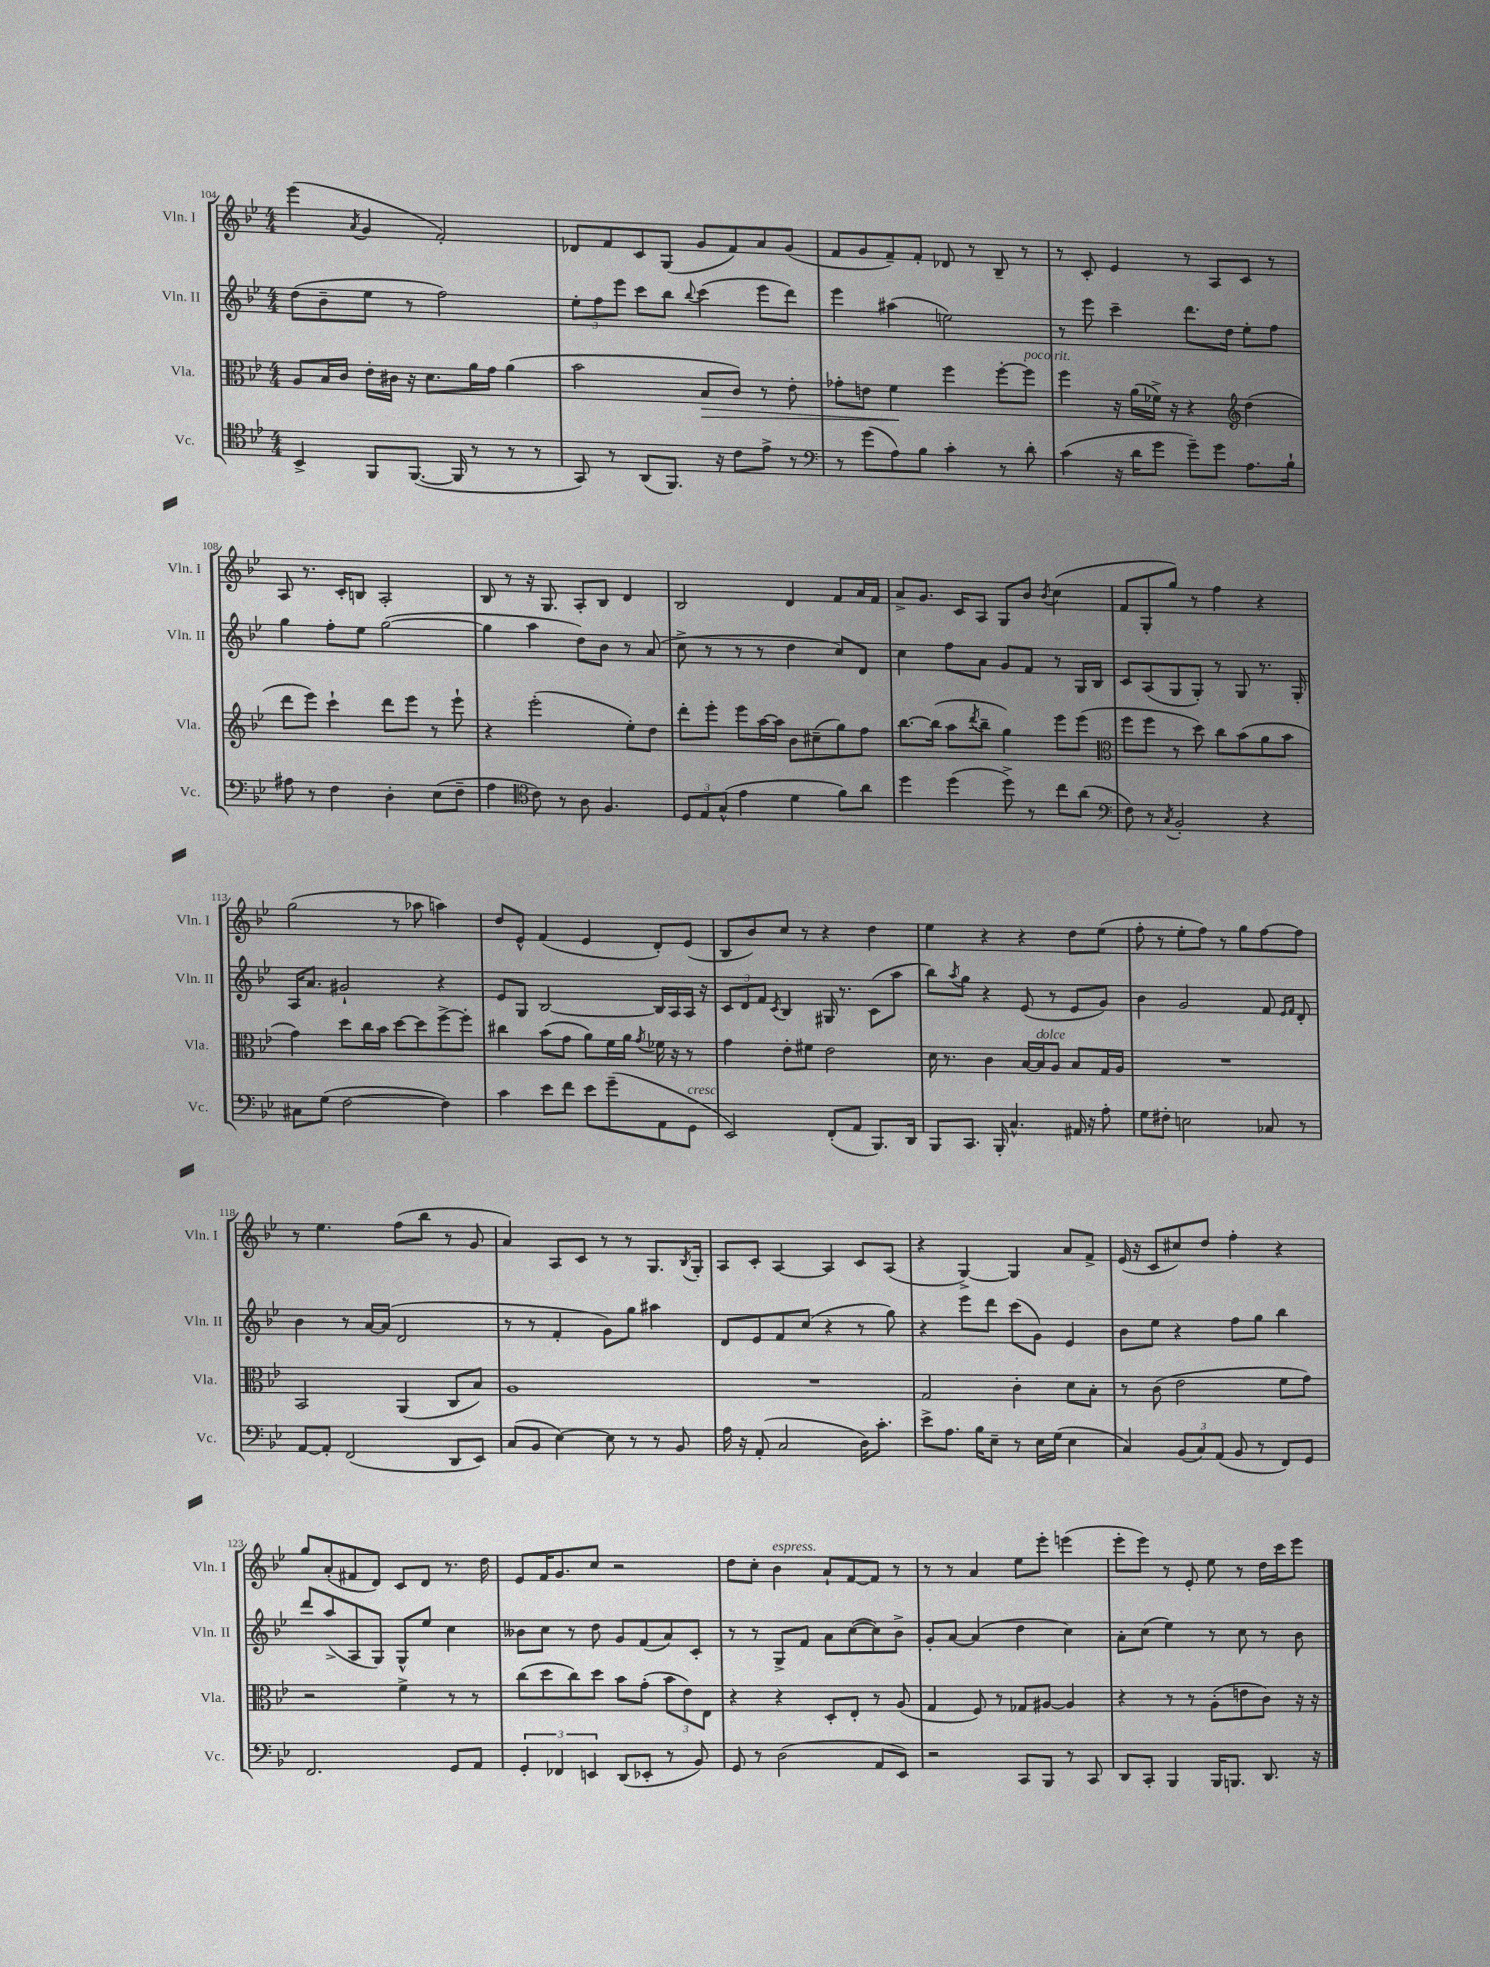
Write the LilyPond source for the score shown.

<<
\new StaffGroup <<
\new Staff = "s0" \with { instrumentName = "Vln. I" shortInstrumentName = "Vln. I" } {
    \clef treble \key bes \major \numericTimeSignature \time 4/4
    ees'''4( \acciaccatura { a'8 } g'4 f'2-.) |
    des'8 f'8 c'8 g8( g'8 f'8) a'8 g'8( |
    f'8 g'8 f'8--) f'8-. des'8 r8 bes8-- r8 |
    r8 c'8-. ees'4 r8 a8 c'8 r8 |
    a8 r8. c'16-. b8 a2-. |
    bes8 r8 r16 g8. a8-. bes8 d'4 |
    bes2 d'4 f'8 a'16 f'16 |
    a'8-> g'8. c'16 a8 g8 bes'8 \acciaccatura { bes'8 } c''4( |
    f'8 g8-. g''8) r8 f''4 r4 |
    g''2( r8 aes''8 a''4) |
    d''8 ees'8-^ f'4( ees'4 d'8-.) ees'8( |
    bes8 bes'8) c''8 r8 r4 d''4 |
    ees''4 r4 r4 d''8 ees''8( |
    f''8-. r8 ees''8-. f''8) r8 g''8 f''8~ f''8 |
    r8 ees''4. f''8( bes''8 r8 g'8 |
    a'4) a8 c'8 r8 r8 g8. \acciaccatura { bes8 } g16-. |
    a8 c'8-. a4~ a4 c'8 a8( |
    r4 g4~->) g4 a'8 f'8-> |
    ees'16( r16 c'8 cis''8) d''8 f''4-. r4 |
    g''8 a'8-.( fis'8 d'8) c'8 d'8 r8. d''16 |
    ees'8 f'16 g'8. c''8 r2 |
    d''8 c''8-. bes'4^\markup { \italic "espress." } a'8-! f'8~ f'8 r8 |
    r8 r8 a'4 ees''8 ees'''8-. e'''4( |
    ees'''8-. ees'''8) r8 ees'8-. ees''8 r8 d''16 c'''16 ees'''8 \bar "|." |
}
\new Staff = "s1" \with { instrumentName = "Vln. II" shortInstrumentName = "Vln. II" } {
    \clef treble \key bes \major \numericTimeSignature \time 4/4
    d''8( bes'8-- ees''8 r8 f''2) |
    \tuplet 3/2 { ees''8-. f''8 ees'''8 } c'''8 bes''8 \appoggiatura { bes''8 } c'''4( ees'''8 d'''8) |
    ees'''4 ais''4( e''2) |
    r8 ees'''8 c'''4-- d'''8. d''16 ees''8-. f''8 |
    g''4 f''8-. ees''8 g''2~( |
    g''4 a''4 d''8) bes'8 r8 a'8( |
    c''8-> r8 r8 r8 d''4 c''8) d'8 |
    c''4 f''8 a'8 g'8 f'8 r8 g16 bes16 |
    c'8 a8( g8 g8-.) r8 g8 r8. g16-. |
    a16 a'8. gis'2-! r4 |
    ees'8 g8 bes2~ bes16 a16 a16 r16 |
    \tuplet 3/2 { c'8 d'8 f'8 } \acciaccatura { c'8 } bes4 gis16 r8. c'8( a''8 |
    bes''8) \acciaccatura { a''8 } g''8 r4 ees'8( r8 ees'8 g'8) |
    bes'4 g'2 f'8 \grace { ees'16 f'16 } d'8-. |
    bes'4 r8 a'16~ a'16( d'2 |
    r8 r8 f'4-. g'8) g''8 ais''4 |
    d'8 ees'8 f'8 c''8( r4 r8 g''8) |
    r4 ees'''8 d'''8 c'''8( g'8) ees'4 |
    bes'8 ees''8 r4 f''8 g''8 bes''4 |
    d'''8 a''8->( a8 g8) g8-^ ees''8 c''4 |
    beses'8 c''8 r8 d''8 g'8 f'8( a'8) c'8-. |
    r8 r8 g8-> f'8 a'8 c''8~( c''8) bes'8-> |
    g'8-. a'8~ a'4( d''4 c''4) |
    a'8-. c''8( ees''4) r8 c''8 r8 bes'8 \bar "|." |
}
\new Staff = "s2" \with { instrumentName = "Vla." shortInstrumentName = "Vla." } {
    \clef alto \key bes \major \numericTimeSignature \time 4/4
    a8 bes16 c'16 ees'16-. cis'16 r16 d'8. a'16 g'16 a'4( |
    bes'2 bes8\> c'8) r8 ees'8-. |
    ges'8-. e'8 f'4\! f''4 f''8~-. f''8^\markup { \italic "poco rit." } |
    f''4 r16 a'16( fes'16->) r16 r4 \clef treble d''4( |
    d'''8 ees'''8) c'''4-! d'''8 ees'''8 r8 ees'''8-! |
    r4 ees'''2-.( ees''8-.) d''8 |
    d'''8-. ees'''8-. ees'''8 a''16~ a''16 bes'8 cis''8--( g''8) f''8 |
    bes''8.~ bes''16( a''8 \acciaccatura { d'''8 } bes''8-- g''4) ees'''8 ees'''8( |
    \clef alto f''8 f''8 r8 d''8) c''8 bes'8( a'8 bes'8 |
    g'4) d''8 c''16 bes'16 d''8~ d''8 f''8~-> f''8-. |
    cis''4 bes'8( g'8 a'8) f'16 a'16 \acciaccatura { g'8 } fes'16 r16 r8 |
    g'4 ees'8-. fis'8 ees'2 |
    d'16 r8. c'4 bes16~ bes16^\markup { \italic "dolce" } a8 bes8 g16 a16 |
    R1 |
    bes,2 a,4( c8 bes8) |
    a1 |
    R1 |
    g2 c'4-. d'8 bes8-. |
    r8 c'8( ees'2 f'8 g'8) |
    r2 f'4-> r8 r8 |
    c''8( d''8 c''8) d''8 bes'8 g'8-.( \tuplet 3/2 { bes'8 ees'8) ees8 } |
    r4 r4 d8-. ees8-. r8 a8( |
    g4 f8) r8 ges8 ais8~ ais4 |
    r4 r8 r8 a8-.( e'8 c'8) r16 r16 \bar "|." |
}
\new Staff = "s3" \with { instrumentName = "Vc." shortInstrumentName = "Vc." } {
    \clef tenor \key bes \major \numericTimeSignature \time 4/4
    bes,4-> f,8 f,8.~( f,16 r8 r8 r8 |
    g,8) r8 a,8( f,8.) r16 c'8 ees'8-> r8 |
    \clef bass r8 g'8( a8) bes8 c'4-. r8 d'8-. |
    c'4( r16 d'16 g'8 g'8--) g'8 a8. bes16-! |
    ais8 r8 f4 d4-. ees8( f8-- |
    a4 \clef tenor c'8) r8 a8 f4. |
    \tuplet 3/2 { d8 ees8 g8-^( } ees'4 d'4 f'8) a'8 |
    d''4 d''4( d''8->) r8 c''8 a'8( |
    \clef bass f8) r8 \acciaccatura { c8 } bes,2-. r4 |
    cis8 g8( f2~ f4) |
    c'4 ees'8 f'8 ees'8 g'8--( a,8 g,8^\markup { \italic "cresc." } |
    ees,2) f,8-.( a,8 bes,,8.) d,16 |
    bes,,8 c,8. bes,,16-. c4.-^ ais,16 r16 a8-. |
    g8 fis8-. e2 ces8 r8 |
    a,8~ a,8-. f,2( d,8 ees,8) |
    c8( bes,8 ees4~) ees8 r8 r8 bes,8 |
    a16 r16 a,8-.( c2 d16) c'8.-. |
    ees'8-> a8. bes16 ees8-- r8 ees16 g16( ees4 |
    c4) \tuplet 3/2 { bes,8( c8) a,8( } bes,8 r8 f,8) g,8 |
    f,2. g,8 a,8 |
    \tuplet 3/2 { g,4-. fes,4 e,4 } d,8( ees,8-. r8 bes,8) |
    g,8 r8 d2( a,8 ees,8) |
    r2 c,8 bes,,8 r8 c,8 |
    d,8 c,8-. bes,,4 bes,,16 b,,8. d,8. r16 \bar "|." |
}
>>
>>
\layout { \context { \Score currentBarNumber = #104 } }
